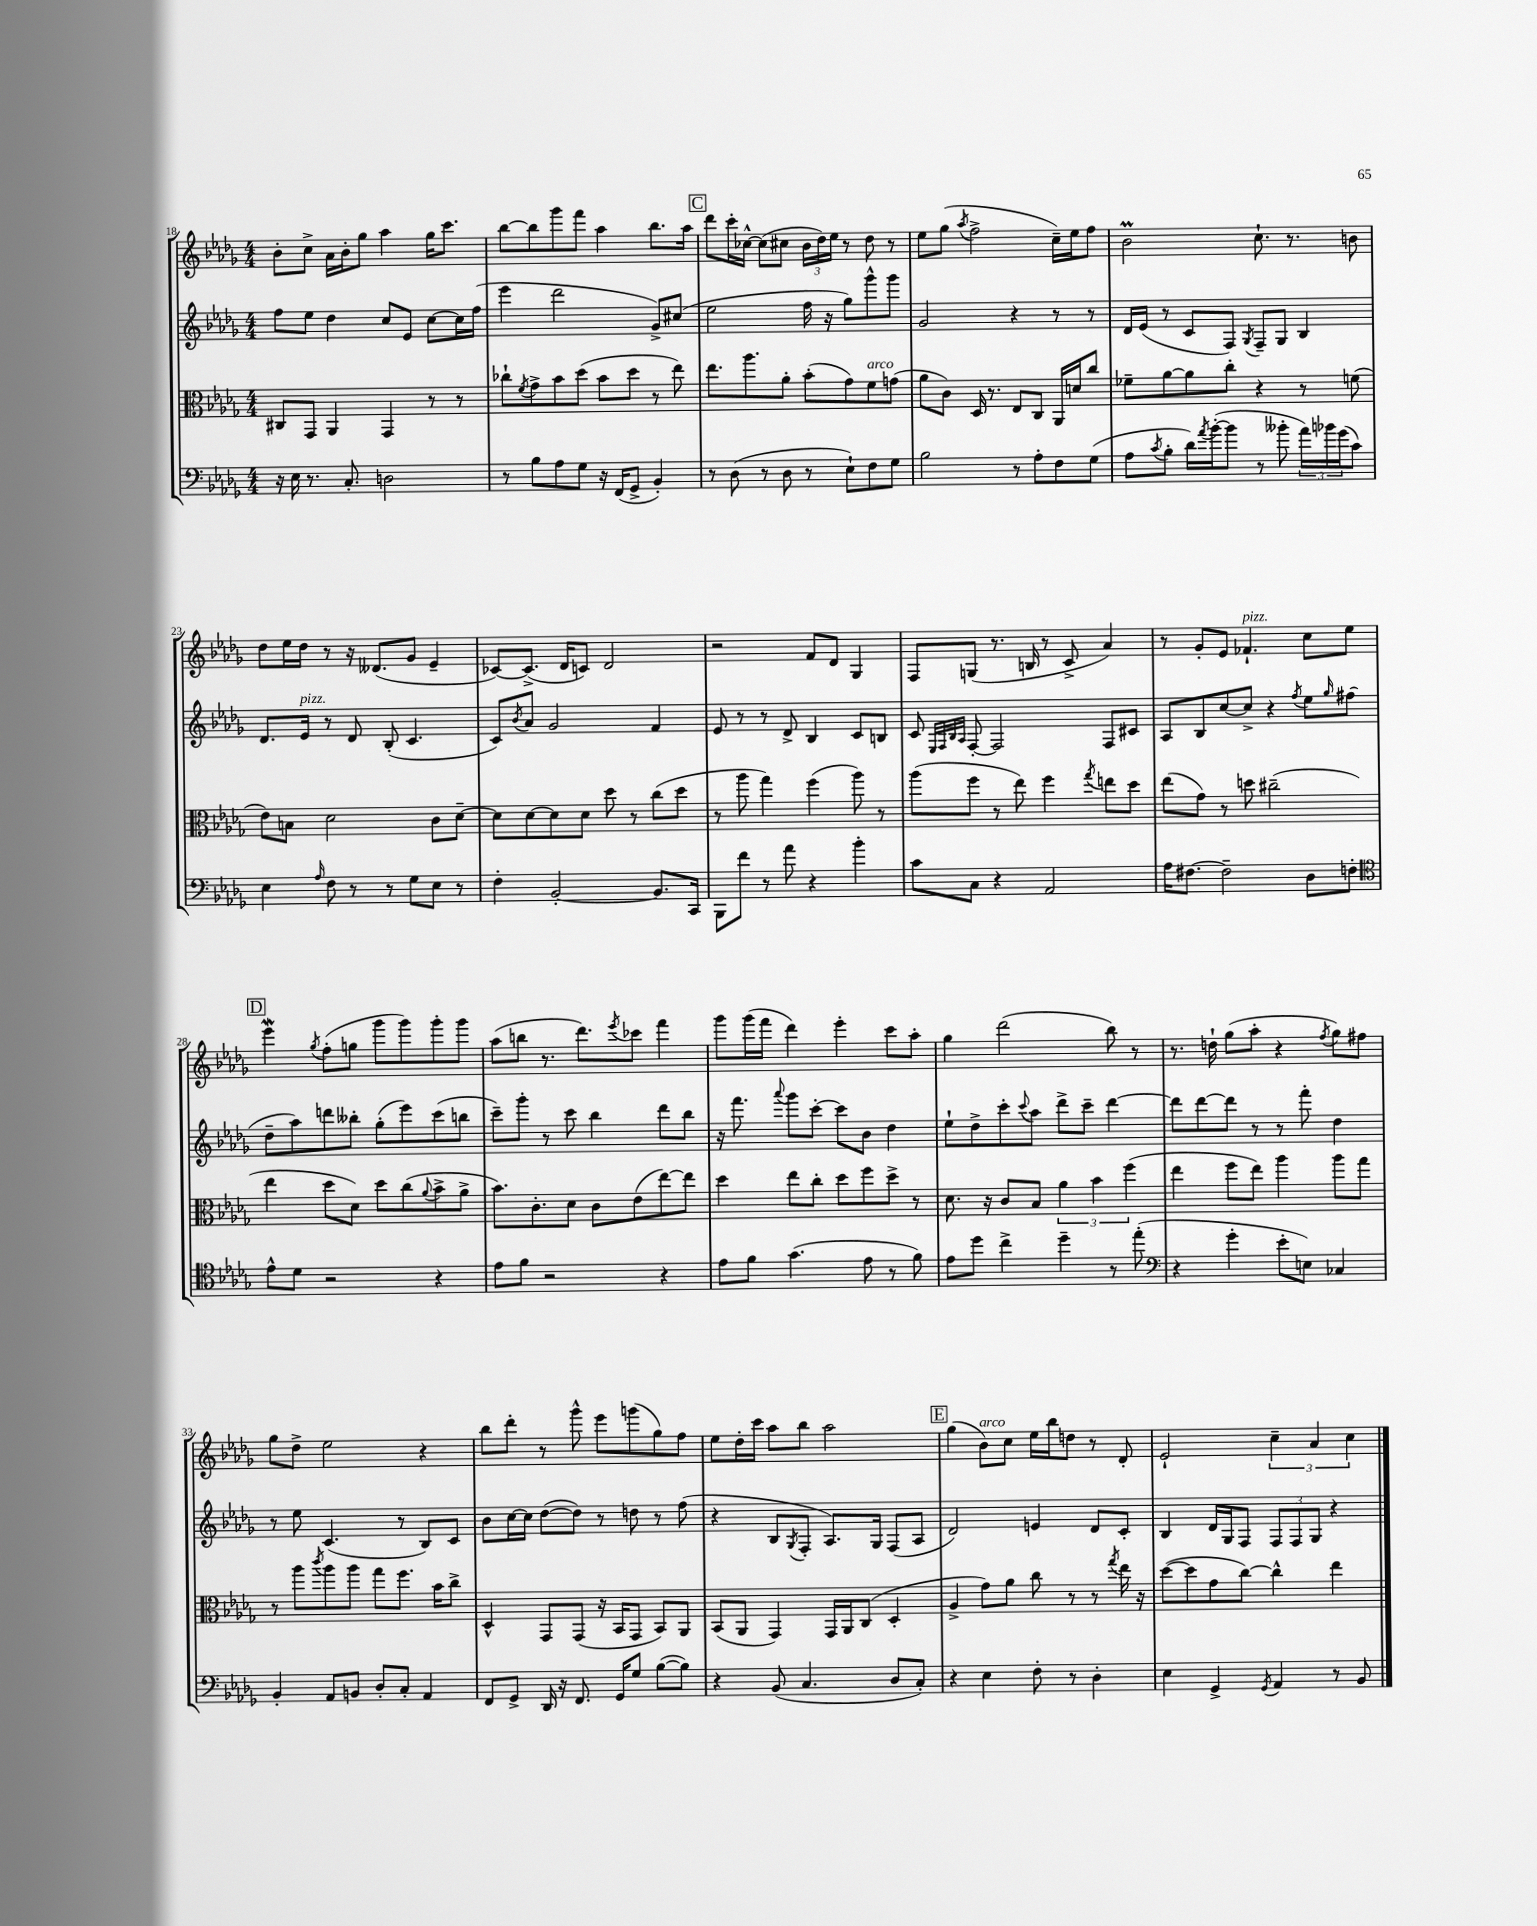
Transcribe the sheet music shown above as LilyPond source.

<<
\new StaffGroup <<
\new Staff = "s0" {
    \clef treble \key des \major \numericTimeSignature \time 4/4
    bes'8-. c''8-> aes'16 bes'16-. ges''8 aes''4 ges''16 c'''8. |
    bes''8~ bes''8 ges'''8 f'''8 aes''4 bes''8. aes''16 |
    \mark \markup { \box "C" } des'''8 c'''16-. ces''16~-^ ces''8( cis''8 \tuplet 3/2 { bes'16 des''16) ees''16 } r8 des''8 r8 |
    ees''8 ges''8( \acciaccatura { aes''8 } f''2-> c''16--) ees''16 f''8 |
    bes'2\prall c''8.-! r8. b'8 |
    des''8 ees''16 des''16 r8 r16 deses'8.( ges'8 ees'4-- |
    ces'8~) ces'8.->( des'16 c'8) des'2 |
    r2 f'8 des'8 ges4 |
    f8 g8( r8. b16 r8 c'8-> aes'4) |
    r8 ges'8-. ees'8 fes'4.-!^\markup { \italic "pizz." } c''8 ees''8 |
    \mark \markup { \box "D" } ees'''4\mordent \acciaccatura { ges''8 } f''8-.( g''8 ges'''8 ges'''8) ges'''8-. ges'''8 |
    aes''8( b''8 r8. des'''8.) \acciaccatura { ees'''8 } ces'''8 f'''4 |
    ges'''8 ges'''16( f'''16 des'''4) ees'''4-. c'''8 aes''8-. |
    ges''4 des'''2( bes''8) r8 |
    r8. d''16-! ges''8( aes''8-. r4 \acciaccatura { f''8 } ges''8) fis''8 |
    ges''8 des''8-> ees''2 r4 |
    bes''8 des'''8-. r8 ges'''8-^ ees'''8 g'''8( ges''8) f''8 |
    ees''8 des''16-. c'''16 aes''8 bes''8 aes''2 |
    \mark \markup { \box "E" } ges''4( bes'8^\markup { \italic "arco" }) c''8 ees''16 bes''16 d''8 r8 des'8-. |
    ees'2-! \tuplet 3/2 { c''4-- aes'4 c''4 } \bar "|." |
}
\new Staff = "s1" {
    \clef treble \key des \major \numericTimeSignature \time 4/4
    f''8 ees''8 des''4 c''8 ees'8 c''8~ c''16 f''16( |
    ees'''4 des'''2 ges'8->) cis''8( |
    \mark \markup { \box "C" } ees''2 f''16 r16 ges''8) ges'''8-^ ges'''8 |
    ges'2 r4 r8 r8 |
    des'16 ees'16( r8 c'8 f8) \acciaccatura { ges8 } f8-- ges8 bes4 |
    des'8. ees'16^\markup { \italic "pizz." } r8 des'8 bes8-.( c'4. |
    c'8) \acciaccatura { bes'8 } aes'8 ges'2 f'4 |
    ees'8 r8 r8 des'8-> bes4 c'8 b8 |
    c'8 \grace { ees32 f32 bes32 aes32 } f8~-. f2 f8 cis'8 |
    aes8 bes8 c''8~ c''8-> r4 \acciaccatura { f''8 } ees''8 \grace { ges''16 } fis''8( |
    \mark \markup { \box "D" } des''8-- aes''8) d'''8 beses''8-. ges''8-.( ees'''8) c'''8( b''8 |
    c'''8--) ges'''8-. r8 c'''8 bes''4 des'''8 bes''8 |
    r16 f'''8. \appoggiatura { aes'''8 } ges'''8 c'''8~-. c'''8 bes'8 des''4 |
    ees''8-! des''8-> c'''8-. \appoggiatura { c'''8 } aes''8 des'''8-> c'''8-- des'''4~ |
    des'''8 des'''8~ des'''8 r8 r8 f'''8-. des''4 |
    r8 ees''8 c'4.( r8 bes8) c'8 |
    bes'8 c''16~ c''16 des''8~( des''8) r8 d''8 r8 f''8( |
    r4 bes8 \acciaccatura { ges8 } f8-. aes8.) ges16 f8( aes8 |
    \mark \markup { \box "E" } des'2) e'4 des'8 c'8-. |
    bes4 des'16 ges16 f8 \tuplet 3/2 { f8 f8 ges8 } r4 \bar "|." |
}
\new Staff = "s2" {
    \clef alto \key des \major \numericTimeSignature \time 4/4
    cis8 ges,8 aes,4 ges,4 r8 r8 |
    ces''8-! \acciaccatura { f'8 } ges'8-> bes'8 des''8( bes'8 des''8 r8 ees''8) |
    \mark \markup { \box "C" } ees''8. aes''8. aes'8-. bes'8-.( ges'8) f'8^\markup { \italic "arco" } g'8( |
    aes'8 c'8) des16 r8. ees8 c8 aes,16 d'16 c''8 |
    fes'8-- aes'8~ aes'8 c''8-. r4 r8 f'8( |
    ees'8) b8 des'2 c'8 des'8~-- |
    des'8 des'8~ des'8 des'8 des''8 r8 c''8( des''8 |
    r8 aes''8 ges''4) f''4( aes''8) r8 |
    aes''8( f''8 r8 ees''8) f''4 \acciaccatura { ges''8 } e''8 des''8 |
    ees''8( ges'8) r8 d''8 cis''2--( |
    \mark \markup { \box "D" } ees''4 des''8 des'8) des''8 c''8( \appoggiatura { aes'8 } bes'8-> aes'8-> |
    bes'8.) c'8.-. des'8 c'8 ees'8( ees''8~) ees''8 |
    des''4 ees''8 c''8-. des''8 f''8 des''8-> r8 |
    des'8. r16 c'8 bes8 \tuplet 3/2 { aes'4 bes'4 f''4( } |
    ees''4 f''8 ees''8) aes''4 aes''8 ges''8 |
    r8 aes''8 \acciaccatura { c'''8 } aes''8 aes''8 ges''8 f''8. bes'16 c''8-> |
    des4-^ ges,8 ges,8( r16 bes,16 ges,8 bes,8) aes,8 |
    bes,8( aes,8 ges,4) ges,16 aes,16 c8( des4-. |
    \mark \markup { \box "E" } aes4-> ges'8) aes'8 c''8 r8 r8 \acciaccatura { ges''8 } ees''16 r16 |
    des''8~( des''8 ges'8 c''8~) c''4-^ ees''4 \bar "|." |
}
\new Staff = "s3" {
    \clef bass \key des \major \numericTimeSignature \time 4/4
    r16 ees16 r8. c8.-. d2 |
    r8 bes8 aes8 ges8 r16 f,16( ges,8-> bes,4-.) |
    \mark \markup { \box "C" } r8 des8( r8 des8 r8 ees8-!) f8 ges8 |
    bes2 r8 aes8-. f8 ges8( |
    aes8 \acciaccatura { c'8 } bes8-. des'16) \acciaccatura { aes'8 } bes'16~-.( bes'8 r8 beses'8-. \tuplet 3/2 { aes'16) bes'16 ges'16( } c'8) |
    ees4 \grace { aes16 } f8 r8 r8 ges8 ees8 r8 |
    f4-. bes,2~-. bes,8. c,16 |
    bes,,8 f'8 r8 aes'8 r4 bes'4-. |
    c'8 c8 r4 aes,2 |
    aes16 fis8.~ fis2-- des8 f8-. |
    \mark \markup { \box "D" } \clef tenor ees'8-^ des'8 r2 r4 |
    ees'8 f'8 r2 r4 |
    ees'8 f'8 ges'4.( ees'8 r8 f'8) |
    ees'8 des''8 c''4-> des''4-- r8 ees''8-.( |
    \clef bass r4 ges'4-. ees'8-. e8) ces4 |
    bes,4-. aes,8 b,8 des8-. c8-. aes,4 |
    f,8 ges,8-> des,16 r16 f,8. ges,16 ges8 bes8~( bes8) |
    r4 bes,8( c4. des8 c8-.) |
    \mark \markup { \box "E" } r4 ees4 f8-. r8 des4-. |
    ees4 ges,4-> \acciaccatura { ges,8 } aes,4 r8 bes,8 \bar "|." |
}
>>
>>
\layout { \context { \Score currentBarNumber = #18 } }
